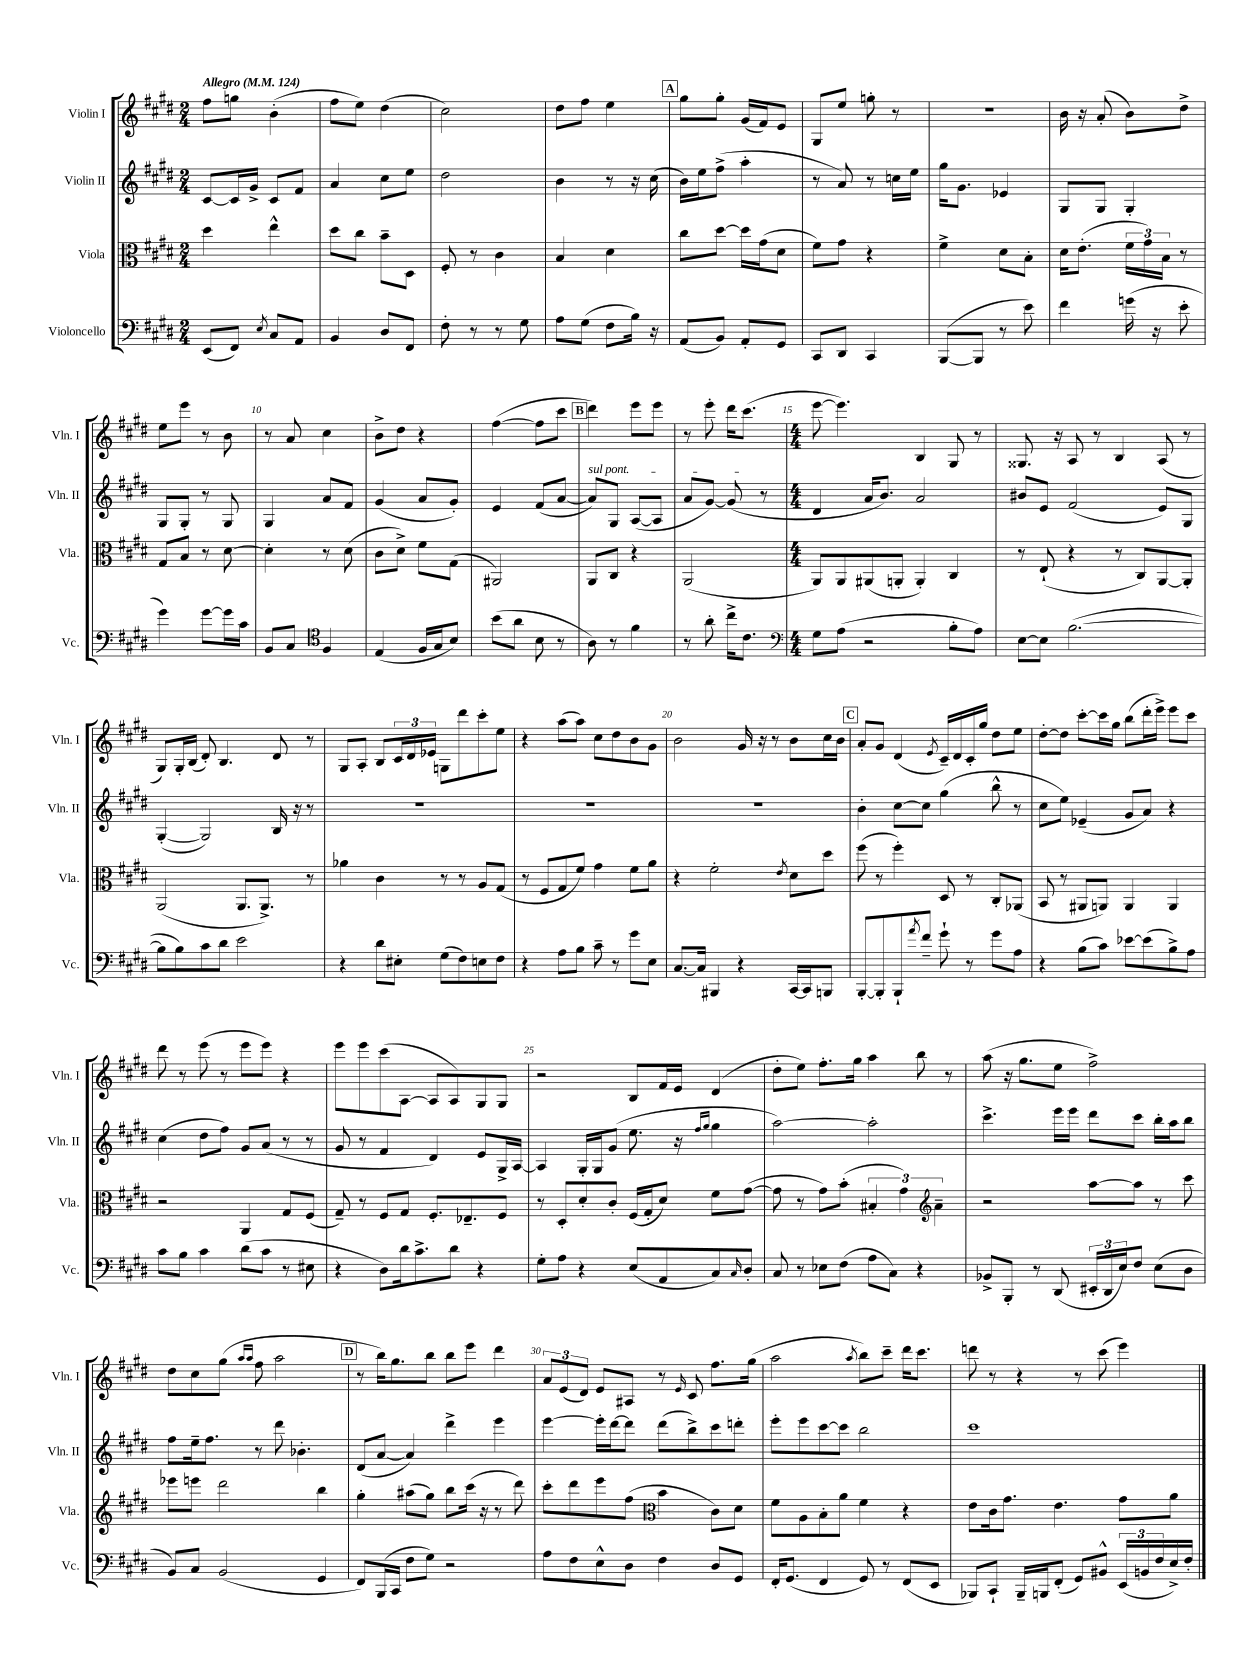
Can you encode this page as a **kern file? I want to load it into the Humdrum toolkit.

**kern	**kern	**kern	**kern
*staff4	*staff3	*staff2	*staff1
*clefF4	*clefC3	*clefG2	*clefG2
*k[f#c#g#d#]	*k[f#c#g#d#]	*k[f#c#g#d#]	*k[f#c#g#d#]
*M2/4	*M2/4	*M2/4	*M2/4
*MM124	*MM124	*MM124	*MM124
(8EE	4dd#	[8c#	8ff#
8FF#)	.	16c#]	8gg
.	.	16g#^	.
8qE	.	.	.
8C#	4ee^^	8c#	(4b'
8AA	.	8f#	.
=	=	=	=
4BB	8dd#	4a	8ff#
.	8cc#	.	8ee)
8D#	8b~	8cc#	(4dd#
8FF#	8D#	8ee	.
=	=	=	=
8F#'	8F#'	2dd#	2cc#)
8r	8r	.	.
8r	4c#	.	.
8G#	.	.	.
=	=	=	=
8A	4B	4b	8dd#
(8G#	.	.	8ff#
8F#	4d#	8r	4ee
16B)	.	16r	.
16r	.	(16cc#	.
=	=	=	=
(8AA	8cc#	16b)	8gg#
.	.	16ee	.
8BB)	[8dd#	(8ff#^	8gg#'
8AA'	16dd#]	4aa'	(16g#
.	(16g#	.	16f#)
8GG#	8d#	.	8e
=	=	=	=
8CC#	8f#)	8r	8G#
8DD#	8g#	8a)	8ee
4CC#	4r	8r	8gg'
.	.	16cc	8r
.	.	16ee	.
=	=	=	=
([8BBB	4f#^	16gg#	2r
.	.	8.g#	.
8BBB]	.	.	.
8r	8d#	4e-	.
8e)	8B'	.	.
=	=	=	=
4f#	16d#	8G#	16b
.	(8.e'	.	16r
.	.	8G#	(8a'
(16g	24f#	4G#'	8b)
.	24g#)	.	.
16r	.	.	.
.	24B	.	.
8e'	8r	.	8dd#^
=	=	=	=
4g#)	8G#	8G#	8ee
.	8B	8G#'	8eee
[8g#	8r	8r	8r
16g#]	[8d#	8G#	8b
16c#	.	.	.
=	=	=	=
8BB	4d#']	4G#	8r
8C#	.	.	8a
*clefC4	*	*	*
4F#	8r	8a	4cc#
.	(8d#	8f#	.
=	=	=	=
(4E	8c#	(4g#	8b^
.	8d#^)	.	8dd#
16F#	8f#	8a	4r
16G#	.	.	.
8B)	(8G#	8g#')	.
=	=	=	=
(8b	2AA#)	4e	([4ff#
8a	.	.	.
8B	.	(8f#	8ff#]
8r	.	[8a	8ccc#
=	=	=	=
8A)	8AA	8a])	4ddd#)
8r	8C#	8G#	.
4f#	4r	([8A	8eee
.	.	8A]	8eee
=	=	=	=
8r	(2AA	8a	8r
8a'	.	[8g#)	8eee'
16cc#^	.	(8g#]	16ddd#
8.c#	.	.	(8.ccc#
.	.	8r	.
=	=	=	=
*clefF4	*	*	*
*M4/4	*M4/4	*M4/4	*M4/4
8G#	8AA)	4d#	[8eee
(8A	8AA	.	4.eee])
2r	(8AA#	16a	.
.	.	8.b)	.
.	8AA'	.	.
.	4AA')	2a	4B
8B'	4C#	.	8G#
8A)	.	.	8r
=	=	=	=
[8E	8r	8b#	8.G##
8E]	(8E`	8e	.
.	.	.	16r
([2.B	4r	(2f#	8A
.	.	.	8r
.	8r	.	4B
.	8C#)	.	.
.	[8AA	8e)	(8A
.	8AA']	8G#	8r
=	=	=	=
8B]	(2AA	([4G#'	8G#)
8B)	.	.	16G#'
.	.	.	(16B
8c#	.	2G#])	8d#')
8d#	.	.	4.B
2e	8.AA	.	.
.	8.AA^)	.	.
.	.	16B	8d#
.	.	16r	.
.	8r	8r	8r
=	=	=	=
4r	4a-	1r	8G#
.	.	.	8A'
8d#	4c#	.	8B
8E#'	.	.	24c#
.	.	.	24d#
.	.	.	24e-
(8G#	8r	.	8G
8F#)	8r	.	8ddd#
8E	8A	.	8ccc#'
8F#	(8G#	.	8ee
=	=	=	=
4r	8r	1r	4r
.	8F#	.	.
8A	8G#	.	(8aa
8B	8f#)	.	8aa)
8c#~	4g#	.	8cc#
8r	.	.	8dd#
8g#	8f#	.	8b
8E	8a	.	8g#
=	=	=	=
[8.C#	4r	1r	2b
16C#]	.	.	.
4BBB#	2f#'	.	.
4r	.	.	16g#
.	.	.	16r
.	.	.	8r
.	8qe	.	.
[16CC#	8d#	.	8b
16CC#]	.	.	.
8BBB	8dd#	.	16cc#
.	.	.	16b
=	=	=	=
[8BBB'	(8ff#	4b'	8a'
8BBB']	8r	.	8g#
8BBB`	4ff#')	[8cc#	(4d#
8qa	.	.	.
8f#~	.	8cc#]	.
.	.	.	8qe
8g#`	8D#	(4gg#	16c#~)
.	.	.	16d#
8r	8r	.	16c#'
.	.	.	16gg#
8g#	8C#'	8bb^^	8dd#
8A	(8AA-	8r	8ee
=	=	=	=
4r	8BB	8cc#	[8dd#'
.	8r	8ee)	8dd#]
(8B	8AA#	(4e-~	[8ccc#'
8c#)	8AA)	.	16ccc#]
.	.	.	16gg#
[8e-	4AA	8g#	(8bb
(8e-]	.	8a)	16ddd#'
.	.	.	16eee^)
8B^)	4AA	4r	8eee
8A	.	.	8ccc#
=	=	=	=
8c#	2r	(4cc#	8ddd#
8B	.	.	8r
4c#	.	8dd#	(8eee
.	.	8ff#)	8r
(8d#	4AA	8g#	8eee
8c#	.	(8a	8eee)
8r	8G#	8r	4r
8E#	(8F#	8r	.
=	=	=	=
4r	8G#~)	8g#	8eee
.	8r	8r	8eee
8D#)	8F#	4f#	(8ccc#
16d#	8G#	.	[8A
8.c#^	.	.	.
.	8.F#'	4d#)	8A]
8d#	.	.	8A)
.	8.E-~	.	.
4r	.	8e	8G#
.	8F#	16G#^	8G#
.	.	[16A	.
=	=	=	=
8G#'	8r	4A]	2r
8A	8D#'	.	.
4r	8d#'	16G#'	.
.	.	16G#	.
.	8c#'	(8g#	.
(8E	(16F#	8.ee	8B
.	16G#'	.	.
8AA	8d#)	.	16f#
.	.	16r	16e
.	.	16qqff#	.
.	.	16qqgg#	.
8C#)	8f#	4gg#	(4d#
16qqC#	.	.	.
8D#'	([8g#	.	.
=	=	=	=
8C#	8g#]	[2aa)	8dd#'
8r	8r	.	8ee)
8E-	8g#)	.	8.ff#'
(8F#	(8b'	.	.
.	.	.	16gg#
8A	6B#'	2aa']	4aa
8C#)	.	.	.
.	6g#)	.	.
4r	.	.	8bb
.	6a~	.	.
.	.	.	8r
=	=	=	=
*	*clefG2	*	*
8BB-^	2r	4.ccc#^	(8aa
8BBB'	.	.	16r
.	.	.	8.gg#
8r	.	.	.
(8DD#	.	16eee	8ee
.	.	16eee	.
24EE#'	[8aa	8ddd#	2ff#^)
24DD#	.	.	.
24E)	.	.	.
8F#	8aa]	8ccc#	.
(8E	8r	16bb'	.
.	.	16aa	.
8D#	8ccc#	8bb	.
=	=	=	=
8BB)	8eee-	8ff#	8dd#
8C#	8eee	16ee~	8cc#
.	.	8.ff#	.
(2BB	2ddd#	.	(8gg#
.	.	.	16qqaa
.	.	.	16qqaa
.	.	8r	8ff#
.	.	8ddd#	2aa
.	.	4.b-'	.
4GG#	4bb	.	.
=	=	=	=
8FF#)	4gg#'	(8d#	8r
(16BBB	.	[8a	16bb)
16CC#	.	.	8.gg#
8F#	(8aa#	4a])	.
8G#)	8gg#)	.	8bb
2r	8bb	4ddd#^	8bb
.	(16ccc#	.	8eee
.	16r	.	.
.	8r	4eee	4ddd#
.	8ddd#)	.	.
=	=	=	=
8A	8ccc#'	[4eee	12a
.	.	.	(12e
8F#	8ddd#	.	.
.	.	.	12d#)
8E^^	8eee	16eee']	8e
.	.	[16ddd#	.
8D#	(8ff#	8ddd#]	8A#
*	*clefC3	*	*
4F#	4b	(8ddd#	8r
.	.	.	16qqe
.	.	8bb^)	8c#
8D#	8c#)	8ccc#	8.ff#
8GG#	8d#	8ddd'	.
.	.	.	(16gg#
=	=	=	=
16FF#'	8f#	8eee'	2aa
(8.GG#	.	.	.
.	8A	8eee	.
4FF#	8B'	[8ccc#	.
.	8a	8ccc#]	.
.	.	.	8qaa
8GG#)	4f#	2bb	8bb)
8r	.	.	8ccc#~
(8FF#	4r	.	16ddd#
.	.	.	8.ccc#
8EE	.	.	.
=	=	=	=
8BBB-)	8e	1ccc#	8ddd
8CC#`	16c#	.	8r
.	8.g#	.	.
16BBB-~	.	.	4r
16BBB	.	.	.
(8FF#'	4.e	.	.
8GG#)	.	.	8r
8BB#^^	.	.	(8ccc#
(24EE	8g#	.	4eee)
24BB	.	.	.
24F#	.	.	.
16E^)	8a	.	.
16F#'	.	.	.
==	==	==	==
*-	*-	*-	*-
